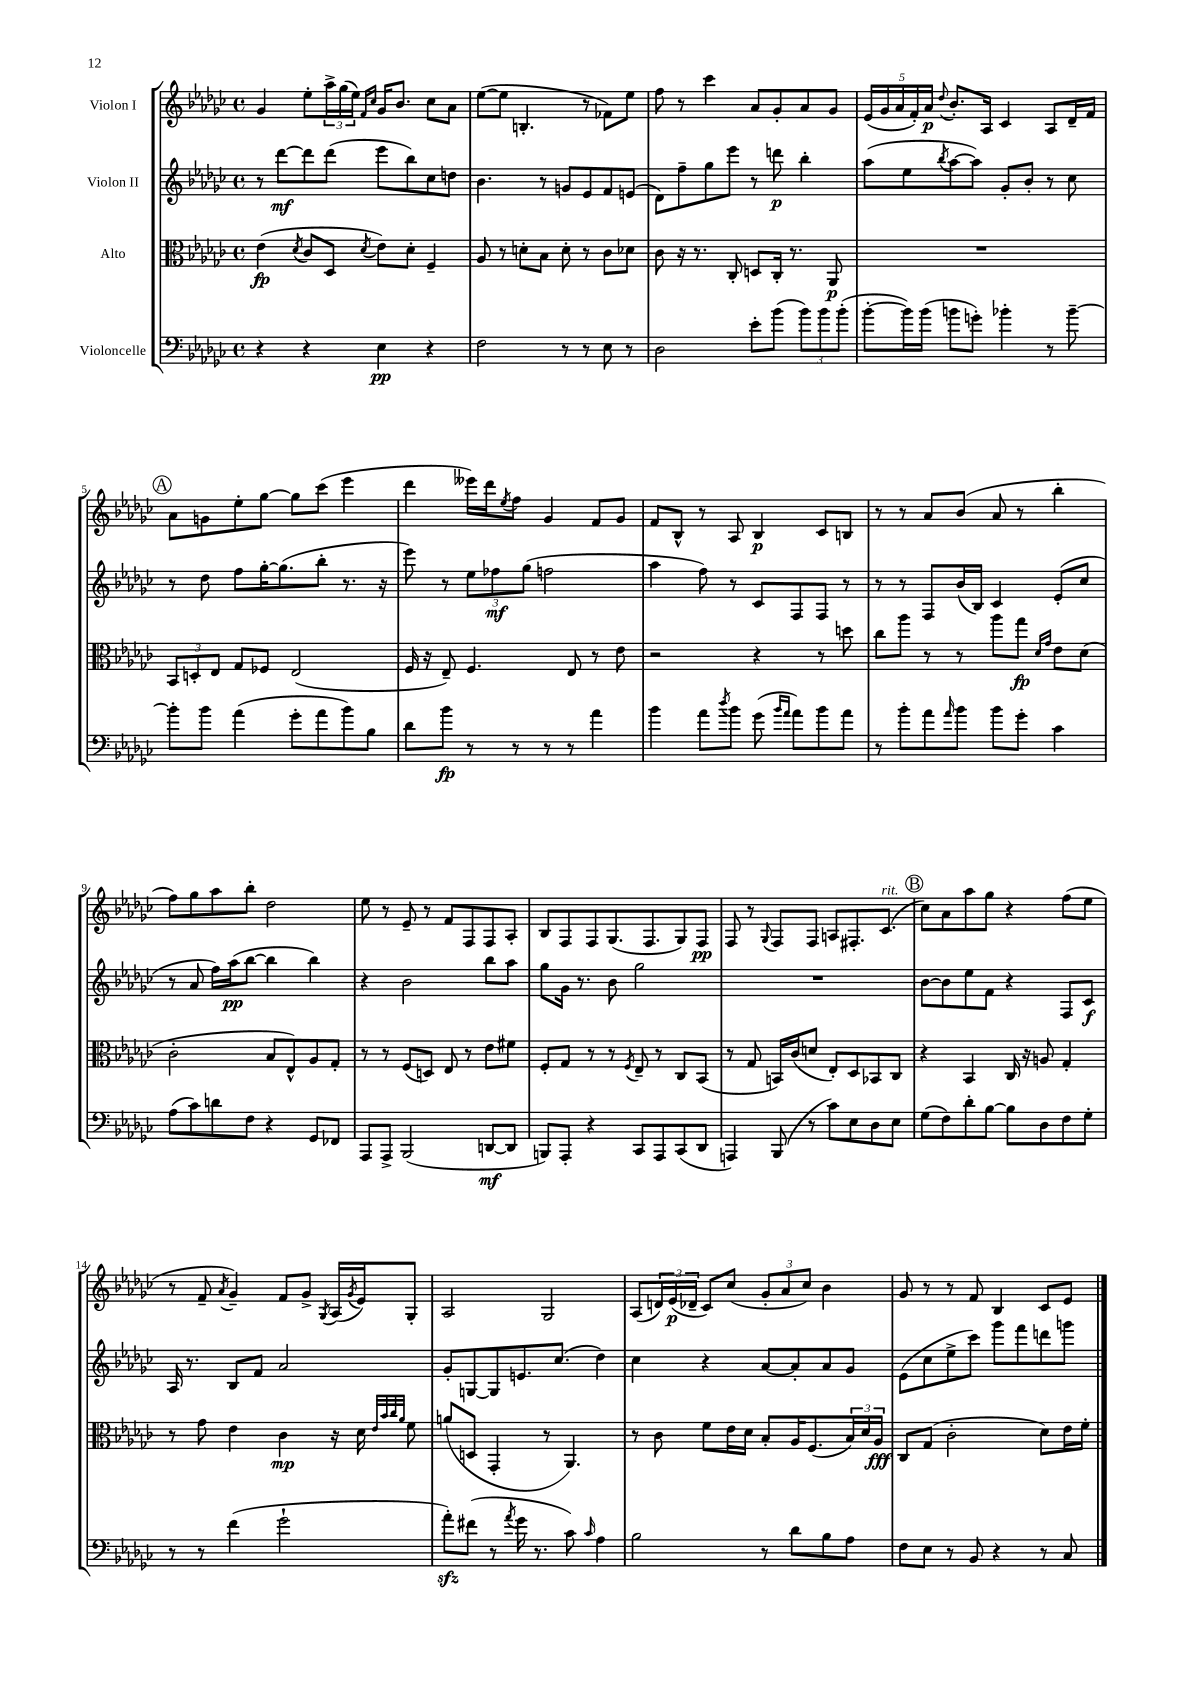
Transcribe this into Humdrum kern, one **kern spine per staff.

**kern	**dynam	**kern	**dynam	**kern	**dynam	**kern	**dynam
*part4	*part4	*part3	*part3	*part2	*part2	*part1	*part1
*staff4	*staff4	*staff3	*staff3	*staff2	*staff2	*staff1	*staff1
*I"Violoncelle	*	*I"Alto	*	*I"Violon II	*	*I"Violon I	*
*clefF4	*	*clefC3	*	*clefG2	*	*clefG2	*
*k[b-e-a-d-g-c-]	*	*k[b-e-a-d-g-c-]	*	*k[b-e-a-d-g-c-]	*	*k[b-e-a-d-g-c-]	*
*M4/4	*	*M4/4	*	*M4/4	*	*M4/4	*
*met(c)	*	*met(c)	*	*met(c)	*	*met(c)	*
=1	=1	=1	=1	=1	=1	=1	=1
4r	.	(4e-\	fp	8r	.	4g-/	.
.	.	.	.	[8ddd-\L	mf	.	.
.	.	8qd-/	.	.	.	.	.
4r	.	8c-/L	.	8ddd-\]	.	8ee-'\L	.
.	.	8D-/J	.	(8ddd-\J	.	24aa-^\L	.
.	.	.	.	.	.	(24gg-\	.
.	.	.	.	.	.	24ee-\JJ)	.
.	.	.	.	.	.	16qqf/LL	.
.	.	8qd-/	.	.	.	16qqcc-/JJ	.
4E-\	pp	8e-\L)	.	8eee-\L	.	16g-/KL	.
.	.	.	.	.	.	8.b-/J	.
.	.	8d-'\J	.	8bb-\)	.	.	.
4r	.	4F~/	.	8cc-\	.	8cc-\L	.
.	.	.	.	8ddn\J	.	8a-\J	.
=2	=2	=2	=2	=2	=2	=2	=2
2F\	.	8A-/	.	4.b-\	.	([8ee-\L	.
.	.	8r	.	.	.	8ee-\J]	.
.	.	8dn'\L	.	.	.	4.Bn'/	.
.	.	8B-\J	.	8r	.	.	.
8r	.	8d'\	.	8gn/L	.	.	.
8r	.	8r	.	8e-/	.	8r	.
8E-\	.	8c-\L	.	8f/	.	8f-X\L)	.
8r	.	8d-X\J	.	(8en/J	.	8ee-\J	.
=3	=3	=3	=3	=3	=3	=3	=3
2D-\	.	8c-\	.	8d-\L)	.	8ff\	.
.	.	16r	.	8ff~\	.	8r	.
.	.	8.r	.	.	.	.	.
.	.	.	.	8gg-\	.	4ccc-\	.
.	.	8C-'/	.	8eee-\J	.	.	.
8e-'\L	.	8Dn/L	.	8r	.	8a-/L	.
(8b-\J	.	16C-'/Jk	.	8dddn\	p	8g-'/	.
.	.	8.r	.	.	.	.	.
12b-\L)	.	.	.	4bb-'\	.	8a-/	.
12b-\	.	.	.	.	.	.	.
.	.	8AA-/	p	.	.	8g-/J	.
(12b-'\J	.	.	.	.	.	.	.
=4	=4	=4	=4	=4	=4	=4	=4
[8b-'\L	.	1r	.	(8aa-\L	.	(20e-/LL	.
.	.	.	.	.	.	20g-/	.
.	.	.	.	.	.	20a-/	.
16b-\L])	.	.	.	8ee-\	.	.	.
.	.	.	.	.	.	20f'/)	.
(16b-\JJ	.	.	.	.	.	.	.
.	.	.	.	.	.	20a-/JJ	p
.	.	.	.	8qbb-/	.	8qqdd-/	.
8bn\L	.	.	.	[8aa-\	.	8.b-'/L	.
8gn'\J)	.	.	.	8aa-\J])	.	.	.
.	.	.	.	.	.	16A-/Jk	.
4b-X'\	.	.	.	8g-'/L	.	4c-/	.
.	.	.	.	8b-'/J	.	.	.
8r	.	.	.	8r	.	8A-/L	.
[8b-~\	.	.	.	8cc-\	.	16d-~/L	.
.	.	.	.	.	.	16f/JJ	.
!!LO:LB:g=z
!!LO:REH:place=s1:t=A
=5	=5	=5	=5	=5	=5	=5	=5
8b-'\L]	.	12BB-/L	.	8r	.	8a-\L	.
.	.	12Dn'/	.	.	.	.	.
8b-\J	.	.	.	8dd-\	.	8gn\	.
.	.	12E-/J	.	.	.	.	.
(4a-\	.	8G-/L	.	8ff\L	.	8ee-'\	.
.	.	8F-X/J	.	[16gg-'\K	.	[8gg-\J	.
.	.	.	.	(8.gg-\]	.	.	.
8g-'\L	.	(2E-/	.	.	.	8gg-\L]	.
8a-\	.	.	.	8bb-'\J	.	(8ccc-\J	.
8b-\)	.	.	.	8.r	.	4eee-\	.
8B-\J	.	.	.	.	.	.	.
.	.	.	.	16r	.	.	.
=6	=6	=6	=6	=6	=6	=6	=6
8d-\L	.	16F/	.	8eee-\)	.	4ddd-\	.
.	.	16r	.	.	.	.	.
8b-\J	fp	8E-~/)	.	8r	.	.	.
8r	.	4.F/	.	12ee-\L	.	16eee--X\LL)	.
.	.	.	.	.	.	16ddd-\J	.
.	.	.	.	12ff-X\	mf	.	.
.	.	.	.	.	.	8qee-/	.
8r	.	.	.	.	.	8ff\J	.
.	.	.	.	(12gg-\J	.	.	.
8r	.	.	.	2ffn\	.	4g-/	.
8r	.	8E-/	.	.	.	.	.
4a-\	.	8r	.	.	.	8f/L	.
.	.	8e-\	.	.	.	8g-/J	.
=7	=7	=7	=7	=7	=7	=7	=7
4b-\	.	2r	.	4aa-\	.	8f/L	.
.	.	.	.	.	.	8B-^^/J	.
8a-\L	.	.	.	8ff\)	.	8r	.
8qdd-/	.	.	.	.	.	.	.
8b-\J	.	.	.	8r	.	8A-/	.
(8g-\	.	4r	.	8c-/L	.	4B-/	p
16qqb-/LL	.	.	.	.	.	.	.
16qqa-/JJ	.	.	.	.	.	.	.
8a-\L)	.	.	.	8F/	.	.	.
8b-\	.	8r	.	8F/J	.	8c-/L	.
8a-\J	.	8ddn\	.	8r	.	8Bn/J	.
=8	=8	=8	=8	=8	=8	=8	=8
8r	.	8cc-\L	.	8r	.	8r	.
8b-'\L	.	8aa-\J	.	8r	.	8r	.
8a-\	.	8r	.	8F/L	.	8a-/L	.
16qqa-/	.	.	.	.	.	.	.
8b-\J	.	8r	.	(16b-/L	.	(8b-/J	.
.	.	.	.	16B-/JJ)	.	.	.
8b-\L	.	8aa-\L	.	4c-/	.	8a-/	.
8g-'\J	.	8gg-\J	fp	.	.	8r	.
.	.	16qqd-/LL	.	.	.	.	.
.	.	16qqg-/JJ	.	.	.	.	.
4c-\	.	8e-\L	.	(8e-'/L	.	4bb-'\	.
.	.	(8d-\J	.	8cc-/J	.	.	.
!!LO:LB:g=z
=9	=9	=9	=9	=9	=9	=9	=9
(8A-\L	.	2c-'\	.	8r	.	8ff\L)	.
8c-\)	.	.	.	8a-/	.	8gg-\	.
8dn\	.	.	.	16ff\LL)	.	8aa-\	.
.	.	.	.	(16aa-\J	pp	.	.
8F\J	.	.	.	[8bb-\J	.	8bb-'\J	.
4r	.	8B-/L	.	4bb-\]	.	2dd-\	.
.	.	8E-^^/)	.	.	.	.	.
8GG-/L	.	8A-/	.	4bb-\)	.	.	.
8FF-X/J	.	8G-'/J	.	.	.	.	.
=10	=10	=10	=10	=10	=10	=10	=10
8AAA-/L	.	8r	.	4r	.	8ee-\	.
8AAA-^/J	.	8r	.	.	.	8r	.
(2BBB-/	.	(8F/L	.	2b-\	.	8e-~/	.
.	.	8Dn/J)	.	.	.	8r	.
.	.	8E-/	.	.	.	8f/L	.
.	.	8r	.	.	.	8F/	.
[8DDn/L	mf	8e-\L	.	8bb-\L	.	8F/	.
8DD/J]	.	8f#X\J	.	8aa-\J	.	8A-'/J	.
=11	=11	=11	=11	=11	=11	=11	=11
8BBBn/L)	.	8F'/L	.	8gg-\L	.	8B-/L	.
8AAA-'/J	.	8G-/J	.	16g-\Jk	.	8F/	.
.	.	.	.	8.r	.	.	.
4r	.	8r	.	.	.	8F/	.
.	.	8r	.	8b-\	.	(8.G-/	.
.	.	8qF/	.	.	.	.	.
8CC-/L	.	8E-~/	.	2gg-\	.	.	.
.	.	.	.	.	.	8.F/	.
8AAA-/	.	8r	.	.	.	.	.
(8CC-/	.	8C-/L	.	.	.	8G-/)	.
8DD-/J	.	(8BB-/J	.	.	.	8F/J	pp
=12	=12	=12	=12	=12	=12	=12	=12
4AAAn/)	.	8r	.	1r	.	8F/	.
.	.	8G-/	.	.	.	8r	.
.	.	.	.	.	.	8qqG-/	.
(8BBB-/	.	16BBn/LL)	.	.	.	8F/L	.
.	.	(16c-/J	.	.	.	.	.
8r	.	8dn/J	.	.	.	8F/J	.
8c-\L)	.	8E-'/L)	.	.	.	8An/L	.
8E-\	.	8D-/	.	.	.	8.F#X'/	.
8D-\	.	8BB-X/	.	.	.	.	.
!	!	!	!	!	!	!LO:TX:a:i:t=rit.	!
.	.	.	.	.	.	(8.c-/J	.
8E-\J	.	8C-/J	.	.	.	.	.
!!LO:REH:place=s1:t=B
=13	=13	=13	=13	=13	=13	=13	=13
(8G-\L	.	4r	.	[8b-\L	.	8cc-\L)	.
8F\)	.	.	.	8b-\]	.	8a-\	.
8d-'\	.	4BB-/	.	8ee-\	.	8aa-\	.
[8B-\J	.	.	.	8f\J	.	8gg-\J	.
8B-\L]	.	16C-/	.	4r	.	4r	.
.	.	16r	.	.	.	.	.
8D-\	.	8An/	.	.	.	.	.
8F\	.	4G-'/	.	8F/L	.	(8ff\L	.
8G-'\J	.	.	.	8c-/J	f	8ee-\J	.
!!LO:LB:g=z
=14	=14	=14	=14	=14	=14	=14	=14
8r	.	8r	.	16A-/	.	8r	.
.	.	.	.	8.r	.	.	.
8r	.	8g-\	.	.	.	8f~/	.
.	.	.	.	.	.	8qa-/	.
(4f\	.	4e-\	.	8B-/L	.	4g-~/)	.
.	.	.	.	8f/J	.	.	.
2g-`\	.	4c-\	mp	2a-/	.	8f/L	.
.	.	.	.	.	.	8g-^/J	.
.	.	.	.	.	.	8qG-/	.
.	.	16r	.	.	.	(16A-/LL	.
.	.	.	.	.	.	8qg-/	.
.	.	16d-\	.	.	.	16e-/J)	.
.	.	32qqe-/LLL	.	.	.	.	.
.	.	32qqb-/	.	.	.	.	.
.	.	32qqcc-/	.	.	.	.	.
.	.	32qqa-/JJJ	.	.	.	.	.
.	.	8f\	.	.	.	8G-'/J	.
=15	=15	=15	=15	=15	=15	=15	=15
8a-zz'\L)	.	(8an/L	.	8g-'/L	.	2A-/	.
(8f#X\J	.	8Dn/J	.	[8Gn/	.	.	.
8r	.	4GG-'/	.	8G/]	.	.	.
8qa-/	.	.	.	.	.	.	.
16g-\	.	.	.	8.en/	.	.	.
8.r	.	.	.	.	.	.	.
.	.	8r	.	.	.	2G-/	.
.	.	.	.	(8.cc-/J	.	.	.
8c-\)	.	4.AA-/)	.	.	.	.	.
16qqc-/	.	.	.	.	.	.	.
4A-\	.	.	.	4dd-\)	.	.	.
=16	=16	=16	=16	=16	=16	=16	=16
2B-\	.	8r	.	4cc-\	.	(8A-/L	.
.	.	8c-\	.	.	.	24dn/L)	.
.	.	.	.	.	.	(24e-/	p
.	.	.	.	.	.	24d-X~/JJ	.
.	.	8f\L	.	4r	.	8c-/L)	.
.	.	16e-\L	.	.	.	(8cc-/J	.
.	.	16d-\JJ	.	.	.	.	.
8r	.	8B-'/L	.	[8a-/L	.	12g-'/L	.
.	.	.	.	.	.	12a-/	.
8d-\L	.	16A-/K	.	8a-'/]	.	.	.
.	.	.	.	.	.	12cc-/J)	.
.	.	(8.F/	.	.	.	.	.
8B-\	.	.	.	8a-/	.	4b-\	.
8A-\J	.	24B-/L)	.	8g-/J	.	.	.
.	.	24d-/	.	.	.	.	.
.	.	24A-/JJ	fff	.	.	.	.
=17	=17	=17	=17	=17	=17	=17	=17
8F\L	.	8C-/L	.	(8e-\L	.	8g-/	.
8E-\J	.	(8G-/J	.	8cc-\	.	8r	.
8r	.	2c-'\	.	8ee-^\	.	8r	.
8BB-/	.	.	.	8ccc-\J)	.	8f/	.
4r	.	.	.	8ggg-\L	.	4B-/	.
.	.	.	.	8fff\	.	.	.
8r	.	8d-\L)	.	8dddn\	.	8c-/L	.
8C-/	.	16e-\L	.	8gggn\J	.	8e-/J	.
.	.	16f'\JJ	.	.	.	.	.
==	==	==	==	==	==	==	==
*-	*-	*-	*-	*-	*-	*-	*-
